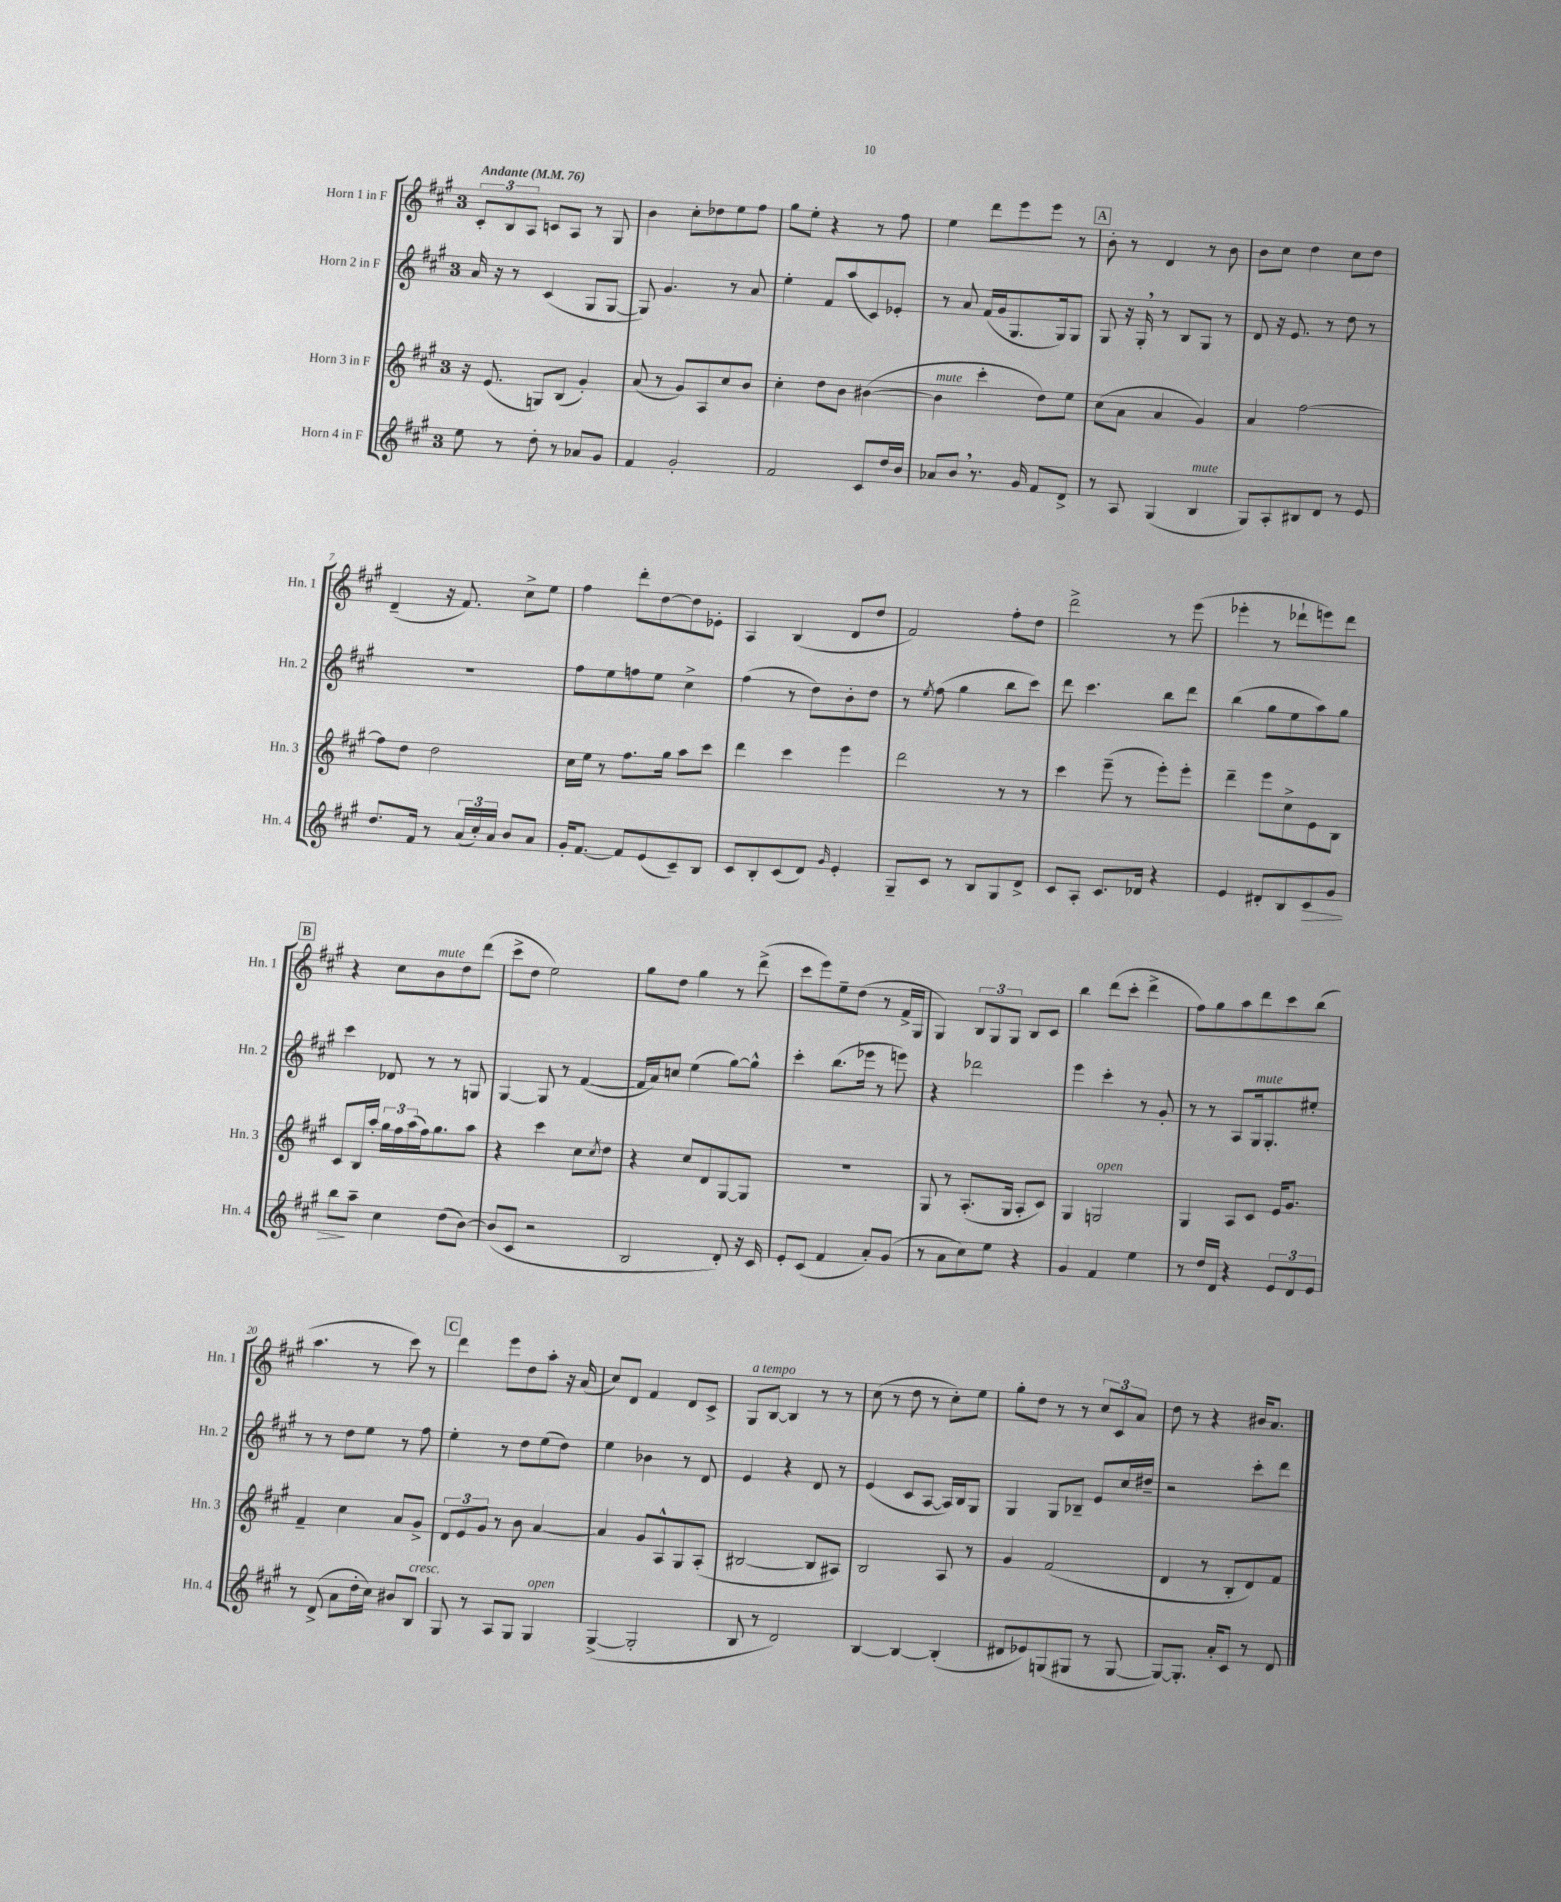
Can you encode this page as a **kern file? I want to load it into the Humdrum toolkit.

**kern	**kern	**kern	**kern
*staff4	*staff3	*staff2	*staff1
*clefG2	*clefG2	*clefG2	*clefG2
*k[f#c#g#]	*k[f#c#g#]	*k[f#c#g#]	*k[f#c#g#]
*M3/4	*M3/4	*M3/4	*M3/4
*MM76	*MM76	*MM76	*MM76
8ee	16r	16a	12c#'
.	(8.e	16r	.
.	.	.	12B
8r	.	8r	.
.	.	.	12A
8dd'	8G)	(4c#	8c
8r	(8B	.	8A
8a-	4g#')	8G#	8r
8g#	.	[8G#	8G#
=	=	=	=
4f#	(8a	8G#])	4b
.	8r	4.g#	.
2g#'	8g#)	.	8cc#'
.	8A	.	8dd-
.	8cc#	8r	8ee
.	8b	8a	8ff#
=	=	=	=
2f#	4cc#'	4ee'	8gg#
.	.	.	8ee'
.	8dd	8f#	4r
.	8b	(8aa	.
8c#	([4b#	8c#)	8r
16dd	.	8e-'	8ff#
16b	.	.	.
=	=	=	=
8a-	4b#]	8r	4ee
8b	.	8a	.
8.r	4ccc#'	(16f#	8ddd
.	.	16g#	.
.	.	8.G#	8eee
16g#	.	.	.
8f#	8dd)	.	8eee
.	.	16G#)	.
8d^	8ee	8G#	8r
=	=	=	=
8r	(8cc#	8G#	8b'
8A	8a	16r	8r
.	.	16G#'	.
(4G#	4a	8r	4d
.	.	8B	.
4B	4g#)	8G#	8r
.	.	8r	8b
=	=	=	=
8G#)	4a	8d	8b
8A'	.	16r	8cc#
.	.	8.e	.
8B#	[2ff#	.	4dd
8d	.	8r	.
8r	.	8dd	8cc#
8e	.	8r	8dd
=	=	=	=
8.dd	8ff#]	2.r	(4d~
.	8dd	.	.
16f#	.	.	.
8r	2dd	.	16r
.	.	.	8.f#)
(24a	.	.	.
24cc#')	.	.	.
24a	.	.	.
8b	.	.	8cc#^
8a	.	.	8ee
=	=	=	=
16g#'	16cc#	8ff#	4ff#
[8.f#	16ee	.	.
.	8r	8ee	.
8f#]	8.ff#	8ff	8ddd'
(8e	.	8ee	[8dd
.	16gg#	.	.
8c#~)	8aa	4cc#^	8dd]
8B	8ccc#	.	8e-'
=	=	=	=
8c#	4ddd	(4ff#	4A
8B'	.	.	.
(8c#	4ccc#	8r	(4B
8d)	.	8dd)	.
16qqg#	.	.	.
4e'	4eee	8b'	8d
.	.	8dd	8dd
=	=	=	=
8G#~	2ddd	8r	2f#)
.	.	8qee	.
8c#	.	(8ff#	.
8r	.	4gg#	.
8B	.	.	.
8G#	8r	8bb	8ff#'
8d^	8r	8ccc#)	8dd
=	=	=	=
8c#	4ccc#	8ddd	2ddd^
8A'	.	4.ccc#	.
8.c#	(8eee~	.	.
.	8r	.	.
16d-	.	.	.
4r	8eee')	8bb	8r
.	8eee'	8ddd	(8eee
=	=	=	=
4e	4ddd~	(4bb	4eee-'
8d#'	8eee	8gg#	8r
8B	8cc#^	8ee	8ddd-`
8c#	8e	8aa)	8eee)
8g#	8B	8gg#	8ddd-
=	=	=	=
8bb	8c#	4ccc#	4r
8aa~	16B	.	.
.	16aa'	.	.
4cc#	24gg#	8d-	8cc#
.	24ff#	.	.
.	(24aa	.	.
.	16ff#)	8r	8b
.	8.gg#	.	.
(8dd	.	8r	8dd
[8b)	8aa	8G	(8ddd
=	=	=	=
(8b]	4r	[4G#	8ccc#^
8c#	.	.	8dd
2r	4ccc#	8G#]	2ee)
.	.	8r	.
.	8cc#	([4f#	.
.	8qcc#	.	.
.	8dd	.	.
=	=	=	=
2B	4r	16f#]	8gg#
.	.	16a)	.
.	.	8cc	8dd
.	8cc#	(4ee	4gg#
.	8d	.	.
8d')	[8G#	[8gg#)	8r
16r	8G#]	8gg#^^]	(8ddd^
16c#	.	.	.
=	=	=	=
8e'	2.r	4ccc#'	8ccc#
(8c#	.	.	8eee)
4f#	.	(8.bb	8ee~
.	.	.	(8dd
.	.	16eee-	.
8a')	.	8r	8r
(8g#	.	8eee)	16f#^
.	.	.	16G#
=	=	=	=
8r	8G#	4r	4G#)
8a	8r	.	.
8cc#)	(8.A'	2ddd-	12B
.	.	.	12G#
8ee	.	.	.
.	.	.	12G#
.	16G#	.	.
4r	8A'	.	8B
.	8c#)	.	8c#
=	=	=	=
4g#	4G#	4eee	4bb
4f#	2G	4ccc#'	(8ddd
.	.	.	8ccc#'
4ee	.	8r	4ddd^
.	.	8g#'	.
=	=	=	=
8r	4G#	8r	8ff#)
16dd	.	8r	8gg#
16d	.	.	.
4r	8A	8A	8aa
.	8c#	16G#	8ddd
.	.	8.G#'	.
12e	16e	.	8ccc#
.	8.g#	.	.
12d	.	.	.
.	.	8ee#'	(8bb
12e	.	.	.
=	=	=	=
8r	4f#~	8r	4.aa
(8d^	.	8r	.
8a	4cc#	8dd	.
16dd'	.	8ee	8r
16cc#)	.	.	.
8b#	8a	8r	8ccc#)
8B	8g#^	8ff#	8r
=	=	=	=
8G#	12d	4ee'	4ddd
.	12e	.	.
8r	.	.	.
.	12g#	.	.
8A	8r	8r	8eee
8G#	8b	8dd	8dd
4G#	[4a	(8ee	8aa'
.	.	8dd)	16r
.	.	.	(16a
=	=	=	=
([4G#^	4a]	4ee	8cc#)
.	.	.	8d
2G#']	8g#	4b-	4f#
.	8A^^	.	.
.	8G#	8r	8d
.	(8A'	8d	8c#^
=	=	=	=
8B	[2B#	4e	8G#
8r	.	.	[8B
2d)	.	4r	4B]
.	8B#]	8d	8r
.	8A#)	8r	8r
=	=	=	=
[4B	2B	(4e	(8cc#
.	.	.	8r
4B_	.	8c#	8dd
.	.	[8A	8r
(4B']	8A	16A])	8cc#')
.	.	16B	.
.	8r	8G#	8ee
=	=	=	=
8d#	4g#	4G#	8gg#'
8e-)	.	.	8dd
(8G	(2f#	8G#	8r
8G#	.	8B-~	8r
8r	.	8e	12cc#
.	.	.	12c#
[8G#	.	16cc#	.
.	.	.	12a
.	.	16dd#~	.
=	=	=	=
8G#_)	4d	2r	8dd
8.G#']	.	.	8r
.	8r	.	4r
16a'	.	.	.
8c#	8B'	.	.
8r	8d)	8ccc#'	16b#
.	.	.	8.a
8d	8f#	8ddd	.
==	==	==	==
*-	*-	*-	*-
